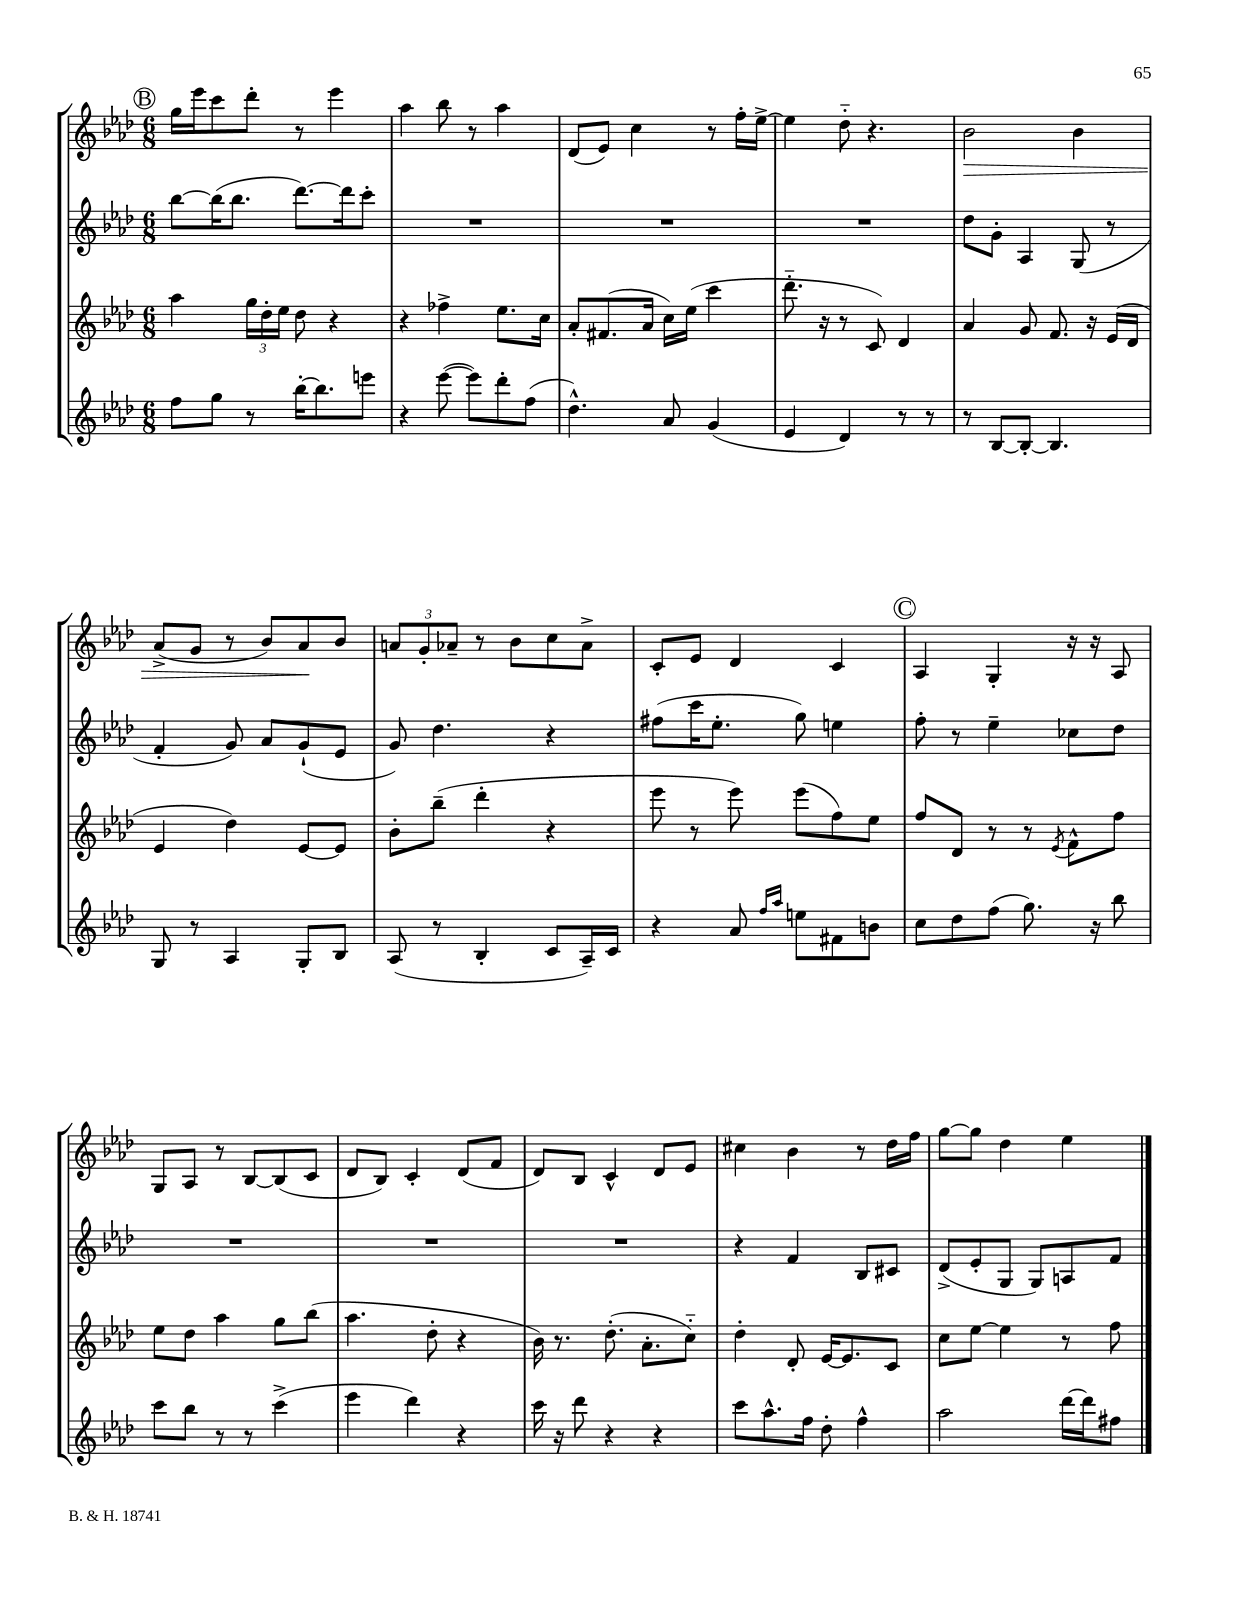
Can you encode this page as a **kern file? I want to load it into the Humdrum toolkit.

**kern	**kern	**kern	**kern
*staff4	*staff3	*staff2	*staff1
*clefG2	*clefG2	*clefG2	*clefG2
*k[b-e-a-d-]	*k[b-e-a-d-]	*k[b-e-a-d-]	*k[b-e-a-d-]
*M6/8	*M6/8	*M6/8	*M6/8
8ff	4aa-	[8bb-	16gg
.	.	.	16eee-
8gg	.	(16bb-]	8ccc
.	.	8.bb-	.
8r	24gg	.	8ddd-'
.	24dd-'	.	.
.	24ee-	.	.
[16bb-'	8dd-	[8.ddd-)	8r
8.bb-]	.	.	.
.	4r	.	4eee-
.	.	16ddd-]	.
8eee	.	8ccc'	.
=	=	=	=
4r	4r	2.r	4aa-
([8eee-	4ff-^	.	8bb-
8eee-])	.	.	8r
8ddd-'	8.ee-	.	4aa-
(8ff	.	.	.
.	16cc	.	.
=	=	=	=
4.dd-^^)	8a-'	2.r	(8d-
.	(8.f#	.	8e-)
.	.	.	4cc
.	16a-	.	.
8a-	16cc)	.	.
.	(16ee-	.	.
(4g	4ccc	.	8r
.	.	.	16ff'
.	.	.	[16ee-^
=	=	=	=
4e-	8.ddd-'~	2.r	4ee-]
.	16r	.	.
4d-)	8r	.	8dd-'~
.	8c)	.	4.r
8r	4d-	.	.
8r	.	.	.
=	=	=	=
8r	4a-	8dd-	2b-
[8B-	.	8g'	.
8B-'_	8g	4A-	.
4.B-]	8.f	.	.
.	.	(8G	4b-
.	16r	.	.
.	(16e-	8r	.
.	16d-	.	.
=	=	=	=
8G	4e-	4f'	(8a-^
8r	.	.	8g
4A-	4dd-)	8g)	8r
.	.	8a-	8b-)
8G'	[8e-	(8g`	8a-
8B-	8e-]	8e-	8b-
=	=	=	=
(8A-	8b-'	8g)	12a
.	.	.	12g'
8r	(8bb-~	4.dd-	.
.	.	.	12a-~
4B-'	4ddd-'	.	8r
.	.	.	8b-
8c	4r	4r	8cc
16A-~)	.	.	8a-^
16c	.	.	.
=	=	=	=
4r	8eee-	(8ff#	8c'
.	8r	16ccc	8e-
.	.	8.ee-'	.
8a-	8eee-)	.	4d-
16qqff	.	.	.
16qqaa-	.	.	.
8ee	(8eee-	8gg)	.
8f#	8ff)	4ee	4c
8b	8ee-	.	.
=	=	=	=
8cc	8ff	8ff'	4A-
8dd-	8d-	8r	.
(8ff	8r	4ee-~	4G'
8.gg)	8r	.	.
.	8qe-	.	.
.	8f^^	8cc-	16r
16r	.	.	16r
8bb-	8ff	8dd-	8A-
=	=	=	=
8ccc	8ee-	2.r	8G
8bb-	8dd-	.	8A-
8r	4aa-	.	8r
8r	.	.	[8B-
(4ccc^	8gg	.	(8B-]
.	(8bb-	.	8c
=	=	=	=
4eee-	4.aa-	2.r	8d-
.	.	.	8B-)
4ddd-)	.	.	4c'
.	8dd-'	.	.
4r	4r	.	(8d-
.	.	.	8f
=	=	=	=
16ccc	16b-)	2.r	8d-)
16r	8.r	.	.
8ddd-	.	.	8B-
4r	(8.dd-'	.	4c^^
.	8.a-'	.	.
4r	.	.	8d-
.	8cc'~)	.	8e-
=	=	=	=
8ccc	4dd-'	4r	4cc#
8.aa-^^	.	.	.
.	8d-'	4f	4b-
16ff	.	.	.
8dd-'	[16e-	.	.
.	8.e-]	.	.
4ff^^	.	8B-	8r
.	8c	8c#	16dd-
.	.	.	16ff
=	=	=	=
2aa-	8cc	(8d-^	[8gg
.	[8ee-	8e-'	8gg]
.	4ee-]	8G	4dd-
.	.	8G)	.
[16ddd-	8r	8A	4ee-
16ddd-]	.	.	.
8ff#	8ff	8f	.
==	==	==	==
*-	*-	*-	*-
